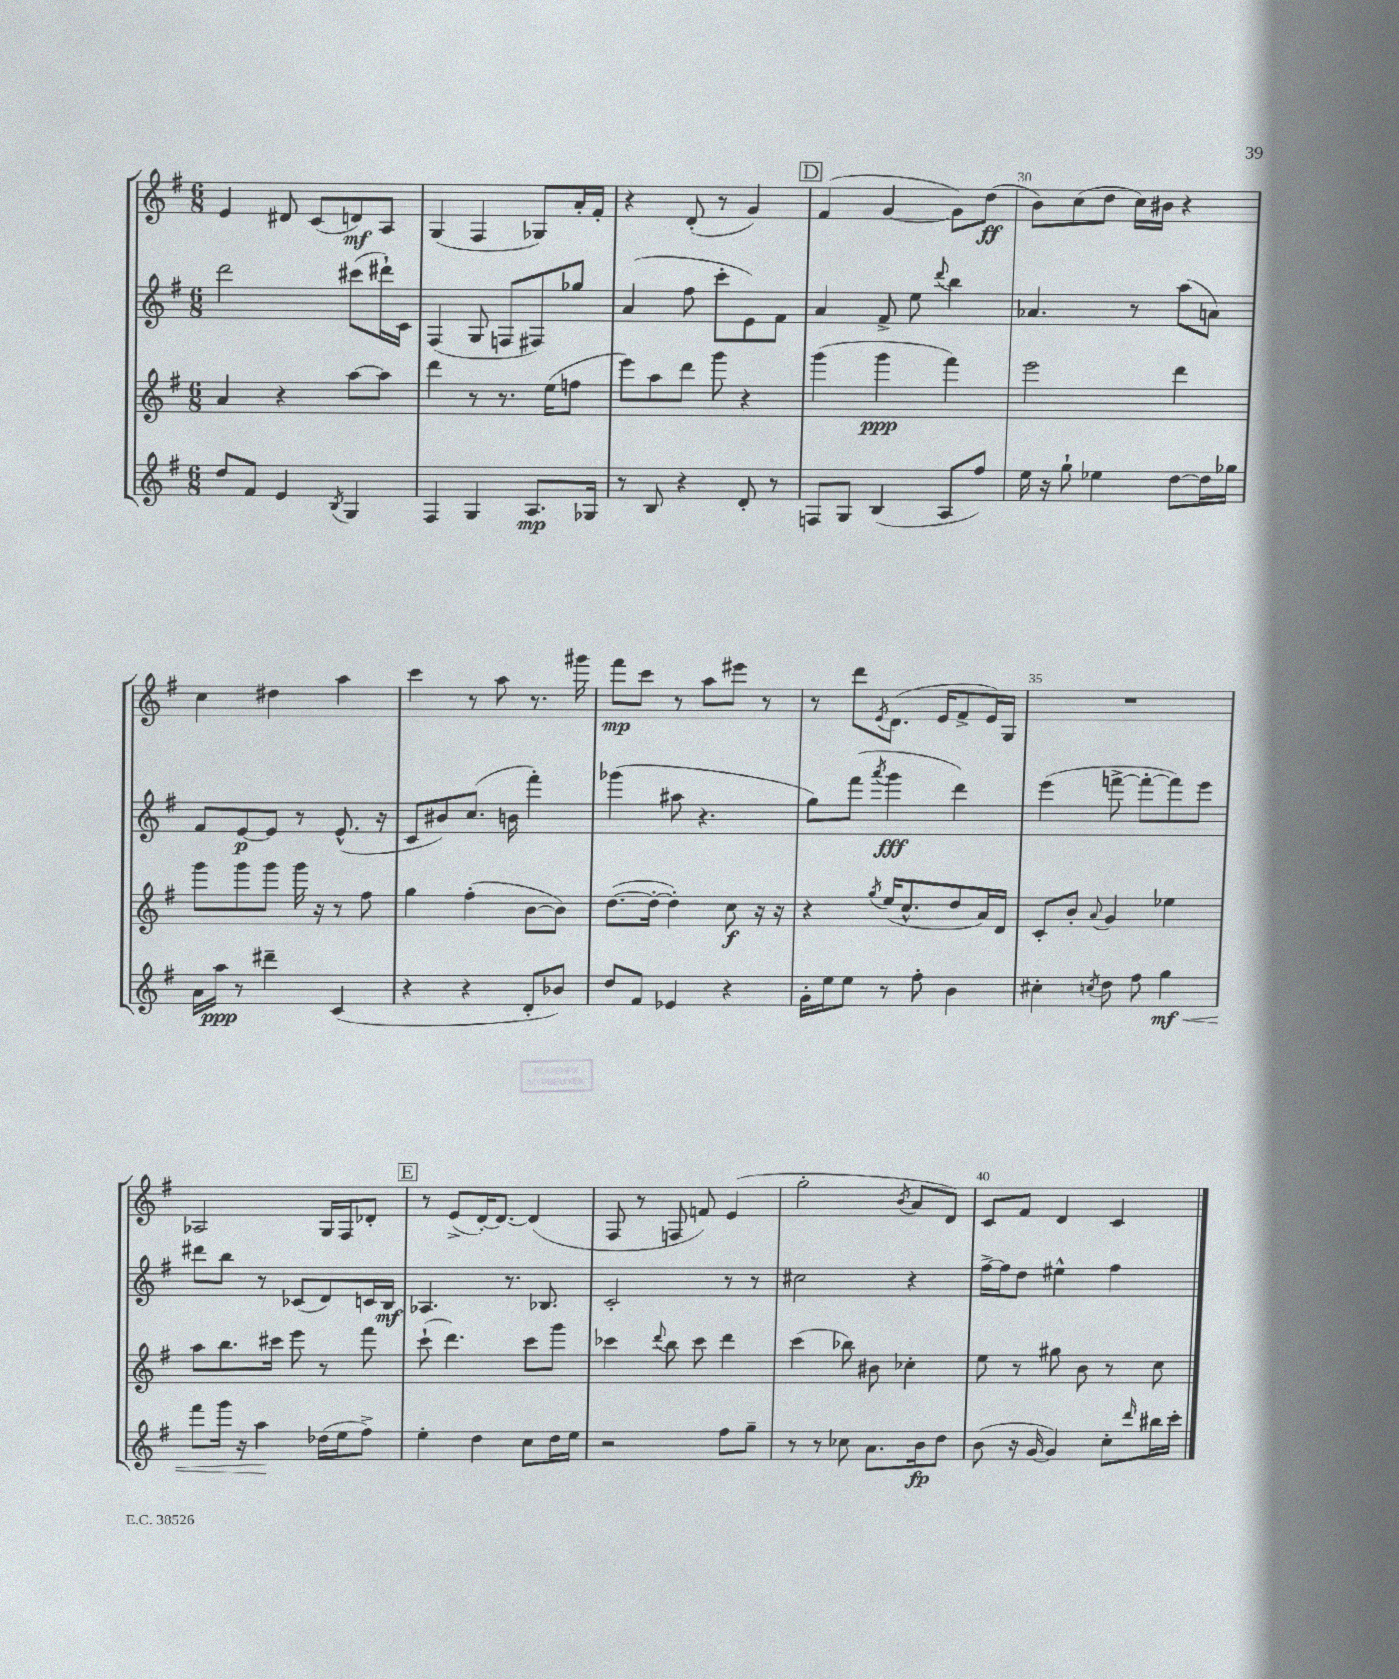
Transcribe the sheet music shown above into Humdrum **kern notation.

**kern	**kern	**kern	**kern
*staff4	*staff3	*staff2	*staff1
*clefG2	*clefG2	*clefG2	*clefG2
*k[f#]	*k[f#]	*k[f#]	*k[f#]
*M6/8	*M6/8	*M6/8	*M6/8
8dd	4a	2ddd	4e
8f#	.	.	.
4e	4r	.	8d#
.	.	.	(8c
8qB	.	.	.
4G	[8aa	(8ccc#	8d)
.	8aa]	16ddd#`)	8A
.	.	16c	.
=	=	=	=
4F#	4ddd	(4F#	(4G
4G	8r	8G	4F#
.	8.r	8F	.
8.A	.	8F#)	8G-)
.	(16ee	.	.
.	8ff	8gg-	16a'
16G-	.	.	16f#'
=	=	=	=
8r	8eee)	(4a	4r
8B	8aa	.	.
4r	8ddd	8ff#	(8d'
.	8ggg	8ccc'	8r
8d'	4r	8e)	4g)
8r	.	8f#	.
=	=	=	=
8F	(4ggg	4a	(4f#
8G	.	.	.
(4B	4ggg	8f#^	[4g
.	.	8ee	.
.	.	8qqddd	.
8A	4fff#)	4bb	8g])
8ff#)	.	.	(8dd
=	=	=	=
16ee	2eee	4.a-	8b)
16r	.	.	.
8gg`	.	.	(8cc
4ee-	.	.	8dd
.	.	8r	16cc)
.	.	.	16b#
[8dd	4ddd	(8aa	4r
16dd]	.	8a)	.
16gg-	.	.	.
=	=	=	=
16a	8ggg	8f#	4cc
16aa	.	.	.
8r	8ggg	[8e	.
4ddd#~	8ggg	8e]	4dd#
.	16ggg	8r	.
.	16r	.	.
(4c	8r	(8.e^^	4aa
.	8ff#	.	.
.	.	16r	.
=	=	=	=
4r	4gg	8c	4ccc
.	.	8b#)	.
4r	(4ff#'	(8.cc	8r
.	.	.	8aa
.	.	16b	.
8d'	[8b	4fff#')	8.r
8b-)	8b])	.	.
.	.	.	16ggg#
=	=	=	=
8dd	([8.dd	(4ggg-	8fff#
8f#	.	.	8ccc
.	16dd'_	.	.
4e-	4dd'])	8aa#	8r
.	.	4.r	8aa
4r	8cc	.	8eee#
.	16r	.	8r
.	16r	.	.
=	=	=	=
16g'	4r	8gg)	8r
16ee	.	.	.
8ee	.	(8fff#	8ddd
.	8qgg	8qaaa	8qe
8r	(16ee	4ggg	(8.d
.	8.cc^^	.	.
8ff#'	.	.	.
.	.	.	16e
4b	8dd	4ddd)	8f#^
.	16a)	.	16e)
.	16d	.	16G
=	=	=	=
4cc#'	8c'	(4eee	2.r
.	8b'	.	.
8qcc	8qqa	.	.
8dd	4g	[8fff^	.
8ff#	.	8fff'_	.
4gg	4ee-	8fff])	.
.	.	8eee	.
=	=	=	=
8fff#	8aa	8ddd#	2A-
16ggg	8.bb	8bb	.
16r	.	.	.
4aa	.	8r	.
.	16ccc#	.	.
.	8eee	(8c-	.
(16dd-	8r	8d)	16G
16ee	.	.	16F#
8ff#^)	8fff#	16c	8d-'
.	.	16B	.
=	=	=	=
4ee'	(8ccc`	4.A-	8r
.	4.ddd)	.	(8e^
4dd	.	.	[16d')
.	.	.	8.d_
.	.	8.r	.
8cc	8ccc	.	(4d]
.	.	8.B-	.
16dd	8ggg	.	.
16ee	.	.	.
=	=	=	=
2r	4ccc-	2c'	8F#
.	.	.	8r
.	8qqddd	.	.
.	8bb	.	8F
.	8ccc-	.	8f)
8ff#	4ddd	8r	(4e
8gg~	.	8r	.
=	=	=	=
8r	(4ccc	2cc#	2gg'
8r	.	.	.
8cc-	8bb-)	.	.
8.a	8b#	.	.
.	.	.	8qb
.	4cc-'	4r	8a
16b	.	.	.
8dd	.	.	8d)
=	=	=	=
(8b	8ee	[16ff#^	8c
.	.	16ff#]	.
16r	8r	8dd	8f#
[16g	.	.	.
4g])	8gg#	4ee#^^	4d
.	8b	.	.
8cc'	8r	4ff#	4c
16qqddd	.	.	.
16bb#	8cc	.	.
16ccc'	.	.	.
==	==	==	==
*-	*-	*-	*-
